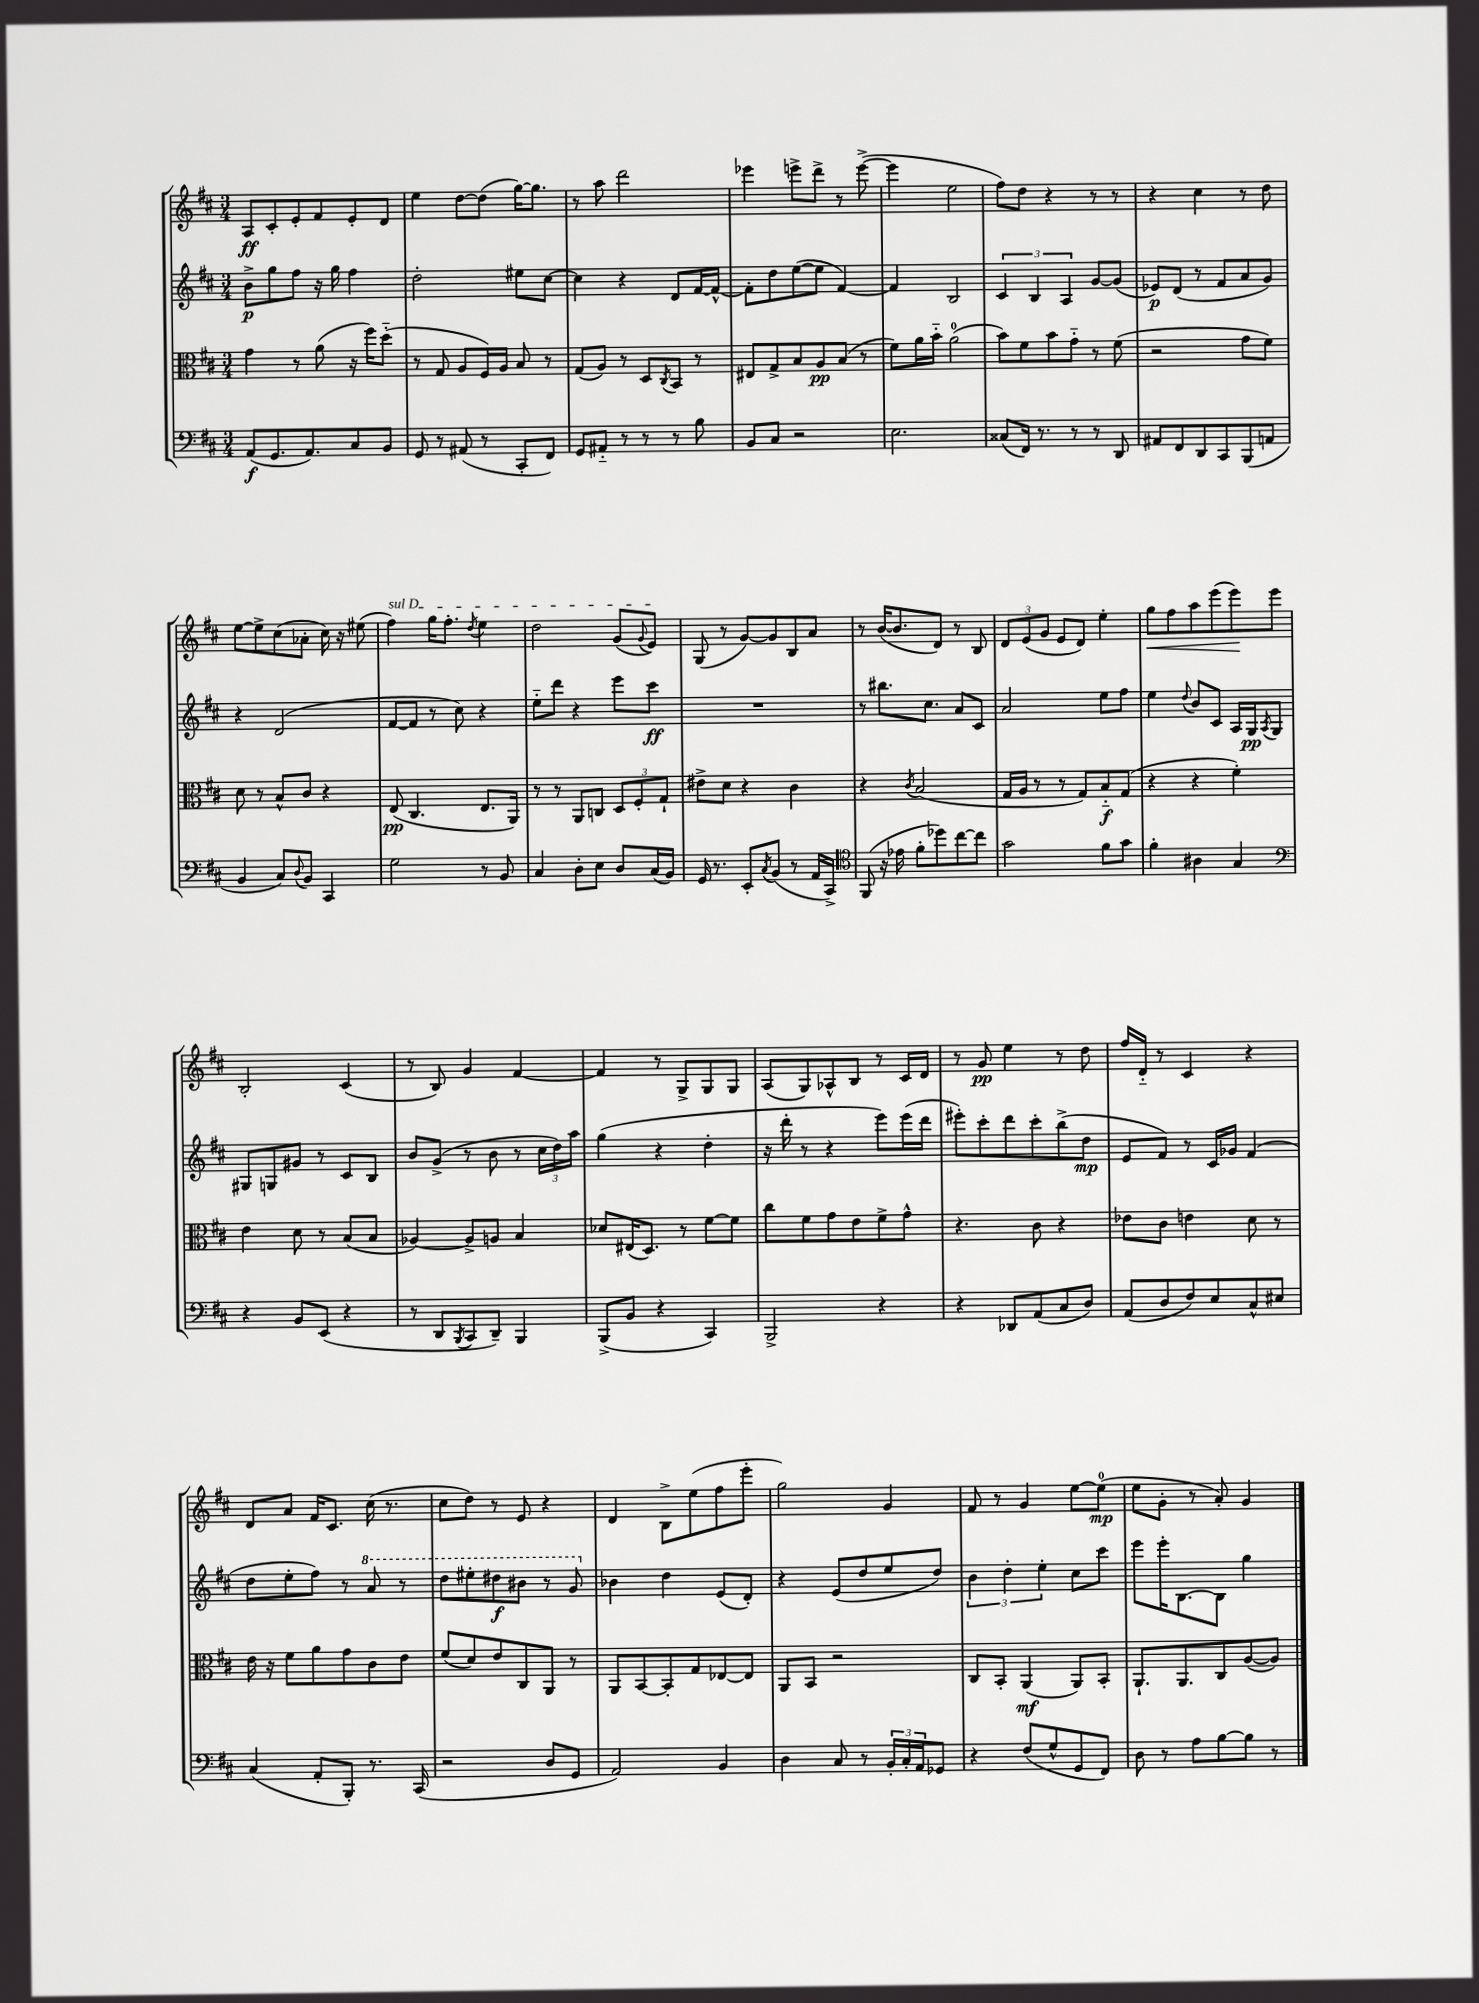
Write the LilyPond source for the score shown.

<<
\new StaffGroup <<
\new Staff = "s0" {
    \clef treble \key d \major \numericTimeSignature \time 3/4
    a8\ff cis'8-. e'8-. fis'8 e'8-. d'8 |
    e''4 d''8~ d''8( g''16~) g''8. |
    r8 a''8 d'''2 |
    ees'''4 e'''8-> d'''8-> r8 e'''8~->( |
    e'''4 e''2 |
    fis''8) d''8 r4 r8 r8 |
    r4 cis''4 r8 d''8 |
    e''8~ e''8-> cis''8( aes'8-. cis''16) r16 eis''8( |
    \once \override TextSpanner.bound-details.left.text = \markup { \italic "sul D" } fis''4\startTextSpan) g''16 fis''8.-. \acciaccatura { d''8 } e''4 |
    d''2 g'8( \appoggiatura { g'8 } e'8\stopTextSpan) |
    g8( r8 g'8~) g'8 b8 a'8 |
    r8 b'16~( b'8. d'8) r8 b8 |
    \tuplet 3/2 { d'8 e'8( g'8 } e'8 d'8) e''4-. |
    g''8\< fis''8 a''8 e'''8( e'''8\!) e'''8 |
    b2-. cis'4( |
    r8 b8) g'4 fis'4~ |
    fis'4 r8 g8-> g8 g8 |
    a8( g8) aes8-^ b8 r8 cis'16 d'16 |
    r8 g'8\pp e''4 r8 d''8 |
    fis''16 d'16-_ r8 cis'4 r4 |
    d'8 a'8 fis'16 cis'8. cis''16( r8. |
    cis''8 d''8) r8 e'8 r4 |
    d'4 b8-> e''8( fis''8 e'''8-. |
    g''2) g'4 |
    fis'8 r8 g'4 e''8~ e''8-0\mp( |
    e''8 g'8-. r8 a'8-.) g'4 \bar "|." |
}
\new Staff = "s1" {
    \clef treble \key d \major \numericTimeSignature \time 3/4
    b'8->\p g''8 fis''8 r16 g''16 fis''4 |
    d''2-. eis''8 cis''8~ |
    cis''4 r4 d'8 fis'16~ fis'16~-^ |
    fis'8-. d''8 e''8~( e''8 fis'4~) |
    fis'4 b2 |
    \tuplet 3/2 { cis'4 b4 a4 } g'8~ g'8( |
    ees'8\p) d'8( r8 fis'8 a'8 g'8) |
    r4 d'2( |
    fis'8~ fis'8 r8 cis''8) r4 |
    e''8-_ d'''8 r4 e'''8 cis'''8\ff |
    R2. |
    r8 bis''8. cis''8. a'8 cis'8 |
    a'2 e''8 fis''8 |
    e''4 \appoggiatura { d''8 } b'8 cis'8 a16 g16\pp \acciaccatura { a8 } g8 |
    gis8 g8 gis'8 r8 cis'8 b8 |
    b'8 g'8->( r8 b'8 r8 \tuplet 3/2 { cis''16 d''16) a''16 } |
    g''4( r4 d''4-. |
    r16 d'''16-. r8 r4 e'''8) e'''16( d'''16 |
    eis'''8-.) cis'''8-. d'''8 cis'''8-. b''8->( d''8\mp |
    e'8 fis'8) r8 cis'16 ges'16 fis'4( |
    d''8 e''8-. fis''8) r8 \ottava #1 a''8 r8 |
    d'''8 eis'''8-. dis'''8\f bis''8 r8 g''8 \ottava #0 |
    bes'4 d''4 e'8( d'8-.) |
    r4 e'8( d''8 e''8 d''8) |
    \tuplet 3/2 { b'4 d''4-. e''4-. } cis''8 cis'''8 |
    e'''8 e'''16-. b8.~ b8 g''4 \bar "|." |
}
\new Staff = "s2" {
    \clef alto \key d \major \numericTimeSignature \time 3/4
    g'4 r8 a'8( r16 fis''16) d''8-_( |
    r8 g8 a8 fis16) a16 b8 r8 |
    g8( a8) r8 d8 \acciaccatura { cis8 } b,8 r8 |
    eis8 g8-> b8 a8\pp b8( r8 |
    fis'8) a'16 b'16-_ a'2-0( |
    b'8) fis'8 b'8 g'8-_ r8 fis'8( |
    r2 g'8 fis'8) |
    d'8 r8 b8-^ cis'8 r4 |
    e8\pp( cis4. e8. a,16) |
    r8 r8 a,8 c8 \tuplet 3/2 { d8 fis8-. g8-! } |
    eis'8-> d'8 r4 cis'4 |
    r4 \acciaccatura { cis'8 } b2( |
    g16 a16 r8 r8 g8) b8-_\f g8( |
    r4 r4 fis'4-.) |
    e'4 d'8 r8 b8( b8 |
    aes4~) aes8-> a8 b4 |
    des'8 eis16( d8.) r8 fis'8~ fis'8 |
    cis''8 fis'8 g'8 e'8 fis'8-> g'8-^ |
    r4. cis'8 r4 |
    ees'8 cis'8 e'4 d'8 r8 |
    e'16 r16 fis'8 a'8 g'8 cis'8 e'8 |
    fis'8( d'8) e'8 cis8 a,8 r8 |
    a,8 b,8~ b,8-. g8 ees8~ ees8 |
    a,8 b,8 r2 |
    cis8 b,8-. a,4\mf( a,8) b,8-. |
    a,8.-! a,8. cis8 a8~( a8) \bar "|." |
}
\new Staff = "s3" {
    \clef bass \key d \major \numericTimeSignature \time 3/4
    a,8\f( g,8. a,8.) cis8 b,8 |
    g,8 r8 ais,8( r8 cis,8-. fis,8) |
    g,8 ais,8-_ r8 r8 r8 b8 |
    b,8 cis8 r2 |
    e2. |
    cisis8( fis,16) r8. r8 r8 d,8 |
    ais,8 fis,8 d,8 cis,8 b,,8( a,8 |
    b,4 cis8) \appoggiatura { d8 } b,8 cis,4 |
    g2 r8 b,8 |
    cis4 d8-. e8 d8 cis16( b,16) |
    g,16 r8. e,8-. \acciaccatura { cis8 } b,8( r8 a,16 cis,16->) |
    \clef tenor fis,8( r16 ees'16 fis'8-. des''8) cis''8~ cis''8 |
    g'2 fis'8 g'8 |
    fis'4-. ais4 g4 |
    \clef bass r4 b,8 e,8( r4 |
    r8 d,8 \acciaccatura { b,,8 } cis,8 d,8--) b,,4 |
    b,,8->( b,8 r4 cis,4) |
    b,,2-> r4 |
    r4 des,8 a,8( cis8 d8) |
    a,8( d8 fis8) e8 cis8-^ eis8 |
    cis4( a,8-. b,,8-.) r8. cis,16( |
    r2 d8 g,8 |
    a,2) b,4 |
    d4 cis8 r8 \tuplet 3/2 { b,16-. cis16-. a,16 } ges,8 |
    r4 fis8( g8-^ g,8 fis,8) |
    d8 r8 a8 b8~ b8 r8 \bar "|." |
}
>>
>>
\layout { \context { \Score \remove "Bar_number_engraver" } }
